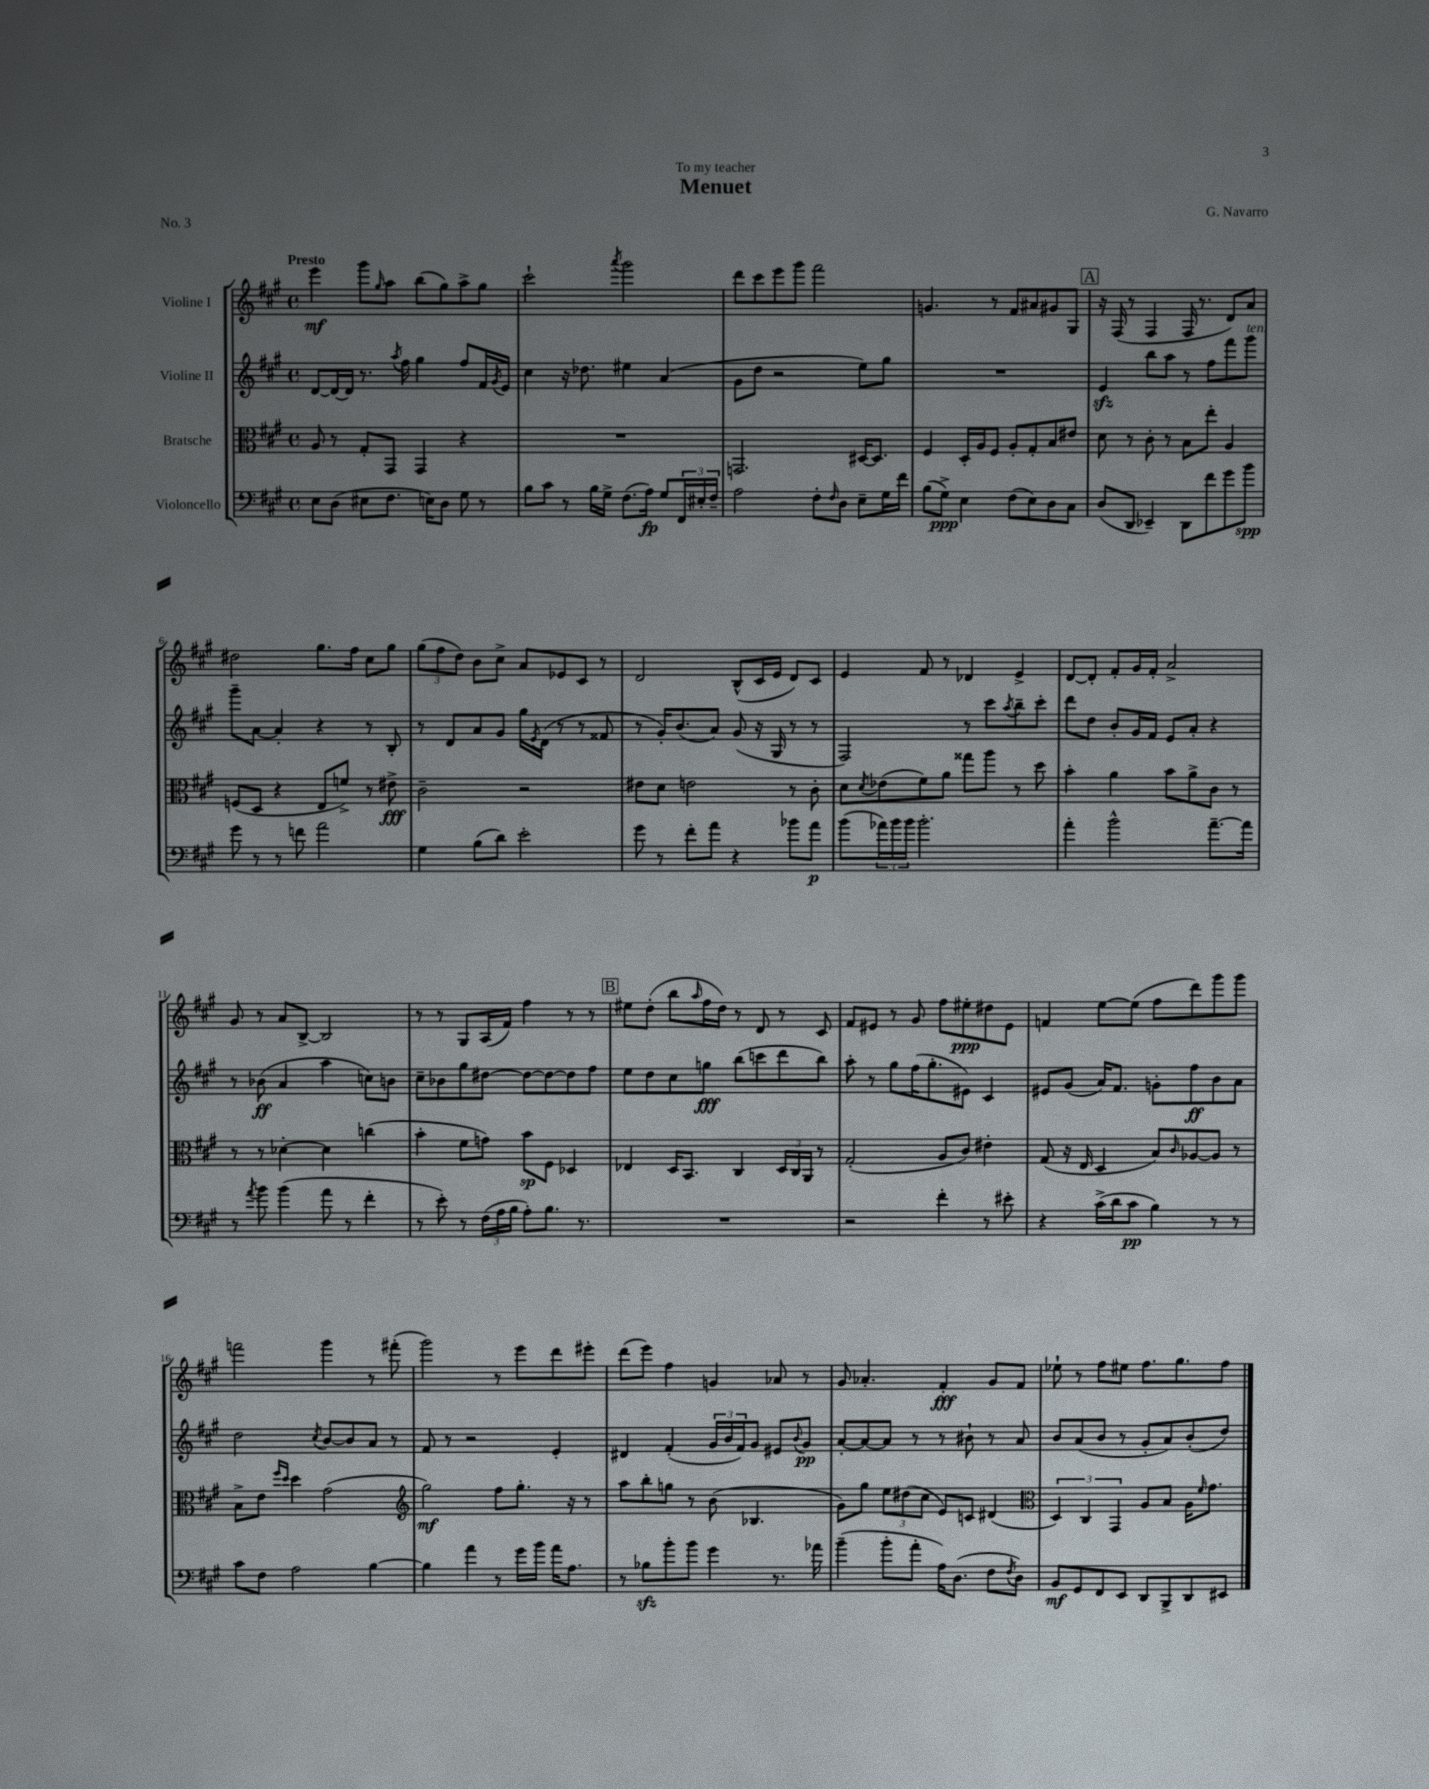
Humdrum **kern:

**kern	**dynam	**kern	**dynam	**kern	**dynam	**kern	**dynam
*part4	*part4	*part3	*part3	*part2	*part2	*part1	*part1
*staff4	*staff4	*staff3	*staff3	*staff2	*staff2	*staff1	*staff1
*I"Violoncello	*	*I"Bratsche	*	*I"Violine II	*	*I"Violine I	*
*clefF4	*	*clefC3	*	*clefG2	*	*clefG2	*
*k[f#c#g#]	*	*k[f#c#g#]	*	*k[f#c#g#]	*	*k[f#c#g#]	*
*M4/4	*	*M4/4	*	*M4/4	*	*M4/4	*
*met(c)	*	*met(c)	*	*met(c)	*	*met(c)	*
=1	=1	=1	=1	=1	=1	=1	=1
!	!	!	!	!	!	!LO:TX:a:B:t=Presto	!
8E\L	.	8A/	.	[8d/L	.	4eee\	mf
(8D\J	.	8r	.	16d/L_	.	.	.
.	.	.	.	16d/JJ]	.	.	.
8E#X\L	.	8G#'/L	.	8.r	.	8ggg#\L	.
.	.	.	.	.	.	16qqgg#/	.
8.F#\J	.	8GG#/J	.	.	.	8aa\J	.
.	.	.	.	8qaa/	.	.	.
.	.	.	.	16ff#\	.	.	.
.	.	4GG#/	.	4gg#\	.	(8bb\L	.
16En\KL)	.	.	.	.	.	.	.
8D\J	.	.	.	.	.	8gg#\)	.
8G#\	.	4r	.	8ff#/L	.	8aa^\	.
8r	.	.	.	16f#/L	.	8gg#\J	.
.	.	.	.	8qg#/	.	.	.
.	.	.	.	16e/JJ	.	.	.
=2	=2	=2	=2	=2	=2	=2	=2
8B\L	.	1r	.	4cc#\	.	2ccc#`\	.
8c#\J	.	.	.	.	.	.	.
8r	.	.	.	16r	.	.	.
.	.	.	.	8.dd-X\	.	.	.
16B\LL	.	.	.	.	.	.	.
16G#^\JJ	.	.	.	.	.	.	.
.	.	.	.	.	.	8qaaa/	.
(8.F#\L	.	.	.	4ee#X\	.	2ggg#\	.
16A\Jk)	fp	.	.	.	.	.	.
8G#/L	.	.	.	(4a/	.	.	.
24FF#/L	.	.	.	.	.	.	.
24E#X'/	.	.	.	.	.	.	.
24F#~/JJ	.	.	.	.	.	.	.
=3	=3	=3	=3	=3	=3	=3	=3
2A\	.	2.GGn/	.	8g#\L	.	8ddd\L	.
.	.	.	.	8dd\J	.	8ccc#\	.
.	.	.	.	2r	.	8eee\	.
.	.	.	.	.	.	8ggg#\J	.
8F#'\L	.	.	.	.	.	2fff#\	.
16qqF#/	.	.	.	.	.	.	.
8D\J	.	.	.	.	.	.	.
8E~\L	.	[16D#X/KL	.	8ee\L)	.	.	.
.	.	8.D#/J]	.	.	.	.	.
16G#\L	.	.	.	8gg#\J	.	.	.
16f#\JJ	.	.	.	.	.	.	.
=4	=4	=4	=4	=4	=4	=4	=4
(8B\L	.	4F#/	.	1r	.	4.gn/	.
8G#^\J)	ppp	.	.	.	.	.	.
4E\	.	16D'/LL	.	.	.	.	.
.	.	16A/J	.	.	.	.	.
.	.	8F#/J	.	.	.	8r	.
(8F#\L	.	8A'/L	.	.	.	8f#/L	.
8E\)	.	8G#'/	.	.	.	8a#X/	.
8D\	.	8B/	.	.	.	8g#X/	.
8C#\J	.	8e#X/J	.	.	.	8G#/J	.
!!LO:REH:place=s1:t=A
=5	=5	=5	=5	=5	=5	=5	=5
(8D/L	.	8d\	.	4ezz/	.	16r	.
.	.	.	.	.	.	(16F#/	.
8DD/J	.	8r	.	.	.	8r	.
4EE-X~/)	.	8c#'\	.	8bb\L	.	4F#/	.
.	.	8r	.	8aa\J	.	.	.
8DD\L	.	8B\L	.	8r	.	16F#/	.
.	.	.	.	.	.	8.r	.
8f#\	.	8ee'\J	.	8ff#\L	.	.	.
8g#\	.	4A/	.	8fff#\	.	8d/L)	.
!	!	!	!	!LO:TX:a:i:t=ten.	!	!	!
8b\J	spp	.	.	8ggg#\J	.	8a/J	.
!!LO:LB:g=z
=6	=6	=6	=6	=6	=6	=6	=6
8g#\	.	(8Fn/L	.	8ggg#~\L	.	2dd#X\	.
8r	.	8D/J	.	[8a\J	.	.	.
8r	.	4r	.	4a'/]	.	.	.
8fn\	.	.	.	.	.	.	.
2a\	.	8E/L	.	4r	.	8.gg#\L	.
.	.	8fn^/J)	.	.	.	.	.
.	.	.	.	.	.	16ff#\Jk	.
.	.	8r	.	8r	.	8cc#\L	.
.	.	8e#X^\	fff	8B'/	.	8gg#\J	.
=7	=7	=7	=7	=7	=7	=7	=7
4G#\	.	2c#~\	.	8r	.	(12gg#\L	.
.	.	.	.	.	.	12ff#\	.
.	.	.	.	8d/L	.	.	.
.	.	.	.	.	.	12dd\J)	.
(8B\L	.	.	.	8a/	.	8b\L	.
8d\J)	.	.	.	8g#/J	.	8cc#^\J	.
2e'\	.	2r	.	16gg#\LL	.	8a/L	.
.	.	.	.	8qe/	.	.	.
.	.	.	.	(16d\JJ	.	.	.
.	.	.	.	8r	.	8e-X/	.
.	.	.	.	8r	.	8c#/J	.
.	.	.	.	8f##X/	.	8r	.
=8	=8	=8	=8	=8	=8	=8	=8
8g#\	.	8e#X\L	.	8r	.	2d/	.
8r	.	8d\J	.	16g#'/KL)	.	.	.
.	.	.	.	(8.b/	.	.	.
8f#'\L	.	2en\	.	.	.	.	.
8a\J	.	.	.	8a/J)	.	.	.
4r	.	.	.	(8g#/	.	(8B^^/L	.
.	.	.	.	16r	.	16c#/L	.
.	.	.	.	16G#/	.	16e/JJ	.
8b-X\L	.	8r	.	8r	.	8d/L)	.
8a\J	p	8c#'\	.	8r	.	8c#/J	.
=9	=9	=9	=9	=9	=9	=9	=9
(8b\L	.	8d\L	.	2F#/)	.	4e/	.
.	.	8qd/	.	.	.	.	.
24a-X\L)	.	(8e-X\	.	.	.	.	.
24b\	.	.	.	.	.	.	.
24b\JJ	.	.	.	.	.	.	.
2.b'\	.	8f#\)	.	.	.	8f#/	.
.	.	8a\J	.	.	.	8r	.
.	.	8gg##X\L	.	8r	.	4d-X/	.
.	.	8aa\J	.	8ccc#\L	.	.	.
.	.	.	.	8qaa/	.	.	.
.	.	8r	.	8bb~\	.	4e^/	.
.	.	8dd\	.	8ccc#'\J	.	.	.
=10	=10	=10	=10	=10	=10	=10	=10
4a'\	.	4b'\	.	8ddd\L	.	[8d/L	.
.	.	.	.	8dd\J	.	8d'/J]	.
2b^^\	.	4a\	.	8b'/L	.	8f#'/L	.
.	.	.	.	16g#/L	.	16g#/L	.
.	.	.	.	16f#/JJ	.	16f#'/JJ	.
.	.	8b\L	.	8e/L	.	2a^/	.
.	.	8a^\	.	8a'/J	.	.	.
[8.a~\L	.	8c#\J	.	4r	.	.	.
.	.	8r	.	.	.	.	.
16a\Jk]	.	.	.	.	.	.	.
!!LO:LB:g=z
=11	=11	=11	=11	=11	=11	=11	=11
8r	.	8r	.	8r	.	8g#/	.
8qa/	.	.	.	.	.	.	.
8b\	.	8r	.	(8b-X\	ff	8r	.
(4b\	.	[4d-X'\	.	4a/	.	8a/L	.
.	.	.	.	.	.	[8B^/J	.
8a\	.	4d-\]	.	4aa\	.	2B/]	.
8r	.	.	.	.	.	.	.
4f#'\	.	(4ccn\	.	8ccn\L)	.	.	.
.	.	.	.	8bn\J	.	.	.
=12	=12	=12	=12	=12	=12	=12	=12
8r	.	4b'\	.	8cc#~\L	.	8r	.
8e'\)	.	.	.	8b-X\	.	8r	.
8r	.	8f#\L	.	8gg#\	.	8G#/L	.
(24F#\LL	.	8gn\J)	.	[8dd#X\J	.	(16A/L	.
24A\	.	.	.	.	.	.	.
.	.	.	.	.	.	16f#/JJ)	.
24B\JJ	.	.	.	.	.	.	.
8A'\L)	.	8b\L	sp	8dd#\L_	.	4ff#\	.
8.B\J	.	8F#\J	.	8dd#\_	.	.	.
.	.	4D-X/	.	8dd#\]	.	8r	.
8.r	.	.	.	.	.	.	.
.	.	.	.	8ff#\J	.	8r	.
!!LO:REH:place=s1:t=B
=13	=13	=13	=13	=13	=13	=13	=13
1r	.	4E-X/	.	8ee\L	.	8ee#X\L	.
.	.	.	.	8dd\	.	(8dd'\J	.
.	.	16D/KL	.	8cc#\	.	8bb\L	.
.	.	8.BB/J	.	.	.	.	.
.	.	.	.	.	.	16qqaa/	.
.	.	.	.	8ggn\J	fff	16ff#\L	.
.	.	.	.	.	.	16dd\JJ)	.
.	.	4C#/	.	(8bb\L	.	8r	.
.	.	.	.	8cccn\	.	8d/	.
.	.	24D/LL	.	8ddd\	.	8r	.
.	.	24C#/	.	.	.	.	.
.	.	24AA/JJ	.	.	.	.	.
.	.	8r	.	8bb\J)	.	8c#/	.
=14	=14	=14	=14	=14	=14	=14	=14
2r	.	(2G#'/	.	8aa'\	.	8f#/L	.
.	.	.	.	8r	.	8e#X/J	.
.	.	.	.	8gg#\L	.	8r	.
.	.	.	.	(16ff#\K	.	8g#/	.
.	.	.	.	8.gg#'\	.	.	.
4f#'\	.	8A/L	.	.	.	8ff#\L	.
.	.	8c#/J)	.	8e#X\J)	.	8ee#X'\	ppp
8r	.	4e#X'\	.	4c#/	.	8dd#X\	.
8e#X'\	.	.	.	.	.	8e#\J	.
=15	=15	=15	=15	=15	=15	=15	=15
4r	.	(8G#/	.	8e#X/L	.	4fn/	.
.	.	16r	.	(8g#/J	.	.	.
.	.	16E/	.	.	.	.	.
(16c#^\LL	.	4D/	.	16a/KL)	.	[8ee\L	.
16d\J	.	.	.	8.f#/J	.	.	.
8c#\J	pp	.	.	.	.	(8ee\J]	.
4B\)	.	8B/L)	.	8gn'\L	.	8ff#\L	.
.	.	16qqc#/	.	.	.	.	.
.	.	[8A-X/	.	8ff#\	ff	8ddd\)	.
8r	.	8A-/J]	.	8b\	.	8ggg#\	.
8r	.	8r	.	8a\J	.	8ggg#\J	.
!!LO:LB:g=z
=16	=16	=16	=16	=16	=16	=16	=16
8c#\L	.	8B^\L	.	2dd\	.	2fffn\	.
8F#\J	.	8e\J	.	.	.	.	.
.	.	16qqff#/LL	.	.	.	.	.
.	.	16qqdd/JJ	.	.	.	.	.
2A\	.	4dd\	.	.	.	.	.
.	.	.	.	8qcc#/	.	.	.
.	.	(2g#\	.	[8b/L	.	4ggg#\	.
.	.	.	.	8b/]	.	.	.
[4B\	.	.	.	8a/J	.	8r	.
.	.	.	.	8r	.	(8fff#X'\	.
=17	=17	=17	=17	=17	=17	=17	=17
*	*	*clefG2	*	*	*	*	*
4B\]	.	2gg#\)	mf	8f#/	.	2ggg#\)	.
.	.	.	.	8r	.	.	.
4a\	.	.	.	2r	.	.	.
8r	.	8ff#\L	.	.	.	8r	.
16g#\LL	.	8.gg#'\J	.	.	.	8eee\L	.
16b\JJ	.	.	.	.	.	.	.
16a\KL	.	.	.	4e'/	.	8ddd\	.
8.A\J	.	16r	.	.	.	.	.
.	.	8r	.	.	.	8eee#X'\J	.
=18	=18	=18	=18	=18	=18	=18	=18
8r	.	8aa\L	.	4d#X/	.	(8ddd\L	.
8B-Xzz\L	.	8bb'\	.	.	.	8eee\J)	.
8b'\	.	8ggn\J	.	(4f#'/	.	4ff#\	.
8b\J	.	8r	.	.	.	.	.
4g#\	.	(8b\	.	24g#/LL	.	4gn/	.
.	.	.	.	24b/	.	.	.
.	.	.	.	24f#/J)	.	.	.
.	.	4.B-X/	.	8g#/J	.	.	.
8.r	.	.	.	8e#X/L	.	8a-X/	.
.	.	.	.	8qqb/	.	.	.
.	.	.	.	8g#/J	pp	8r	.
16a-X\	.	.	.	.	.	.	.
=19	=19	=19	=19	=19	=19	=19	=19
(4b~\	.	8g#\L)	.	[8a'/L	.	8g#/	.
.	.	8gg#\J	.	8a/_	.	4.a-X'/	.
8b'\L	.	12ee\L	.	8a/J]	.	.	.
.	.	(12dd#X\	.	.	.	.	.
8a'\J	.	.	.	8r	.	.	.
.	.	12cc#\J	.	.	.	.	.
16A\KL)	.	8e/L)	.	8r	.	4f#'/	fff
(8.D\J	.	.	.	.	.	.	.
.	.	8cn/J	.	8b#X`\	.	.	.
8F#\L	.	(4d#X/	.	8r	.	8g#/L	.
8qF#/	.	.	.	.	.	.	.
8D\J)	.	.	.	8a/	.	8f#/J	.
=20	=20	=20	=20	=20	=20	=20	=20
*	*	*clefC3	*	*	*	*	*
8BB/L	mf	6D/)	.	8b/L	.	8ee-X`\	.
8GG#/	.	.	.	(8a/	.	8r	.
.	.	6C#/	.	.	.	.	.
8FF#/	.	.	.	8b/J	.	8ff#\L	.
.	.	6GG#/	.	.	.	.	.
8EE/J	.	.	.	8r	.	8ee#X\J	.
8DD/L	.	8A/L	.	8g#'/L	.	8.ff#\L	.
8BBB^/	.	8B/J	.	8a/)	.	.	.
.	.	.	.	.	.	8.gg#\	.
8DD/	.	16A\KL	.	(8b'/	.	.	.
.	.	16qqf#/	.	.	.	.	.
.	.	8.g#\J	.	.	.	.	.
8EE#X/J	.	.	.	8dd/J)	.	8ff#\J	.
==	==	==	==	==	==	==	==
*-	*-	*-	*-	*-	*-	*-	*-
